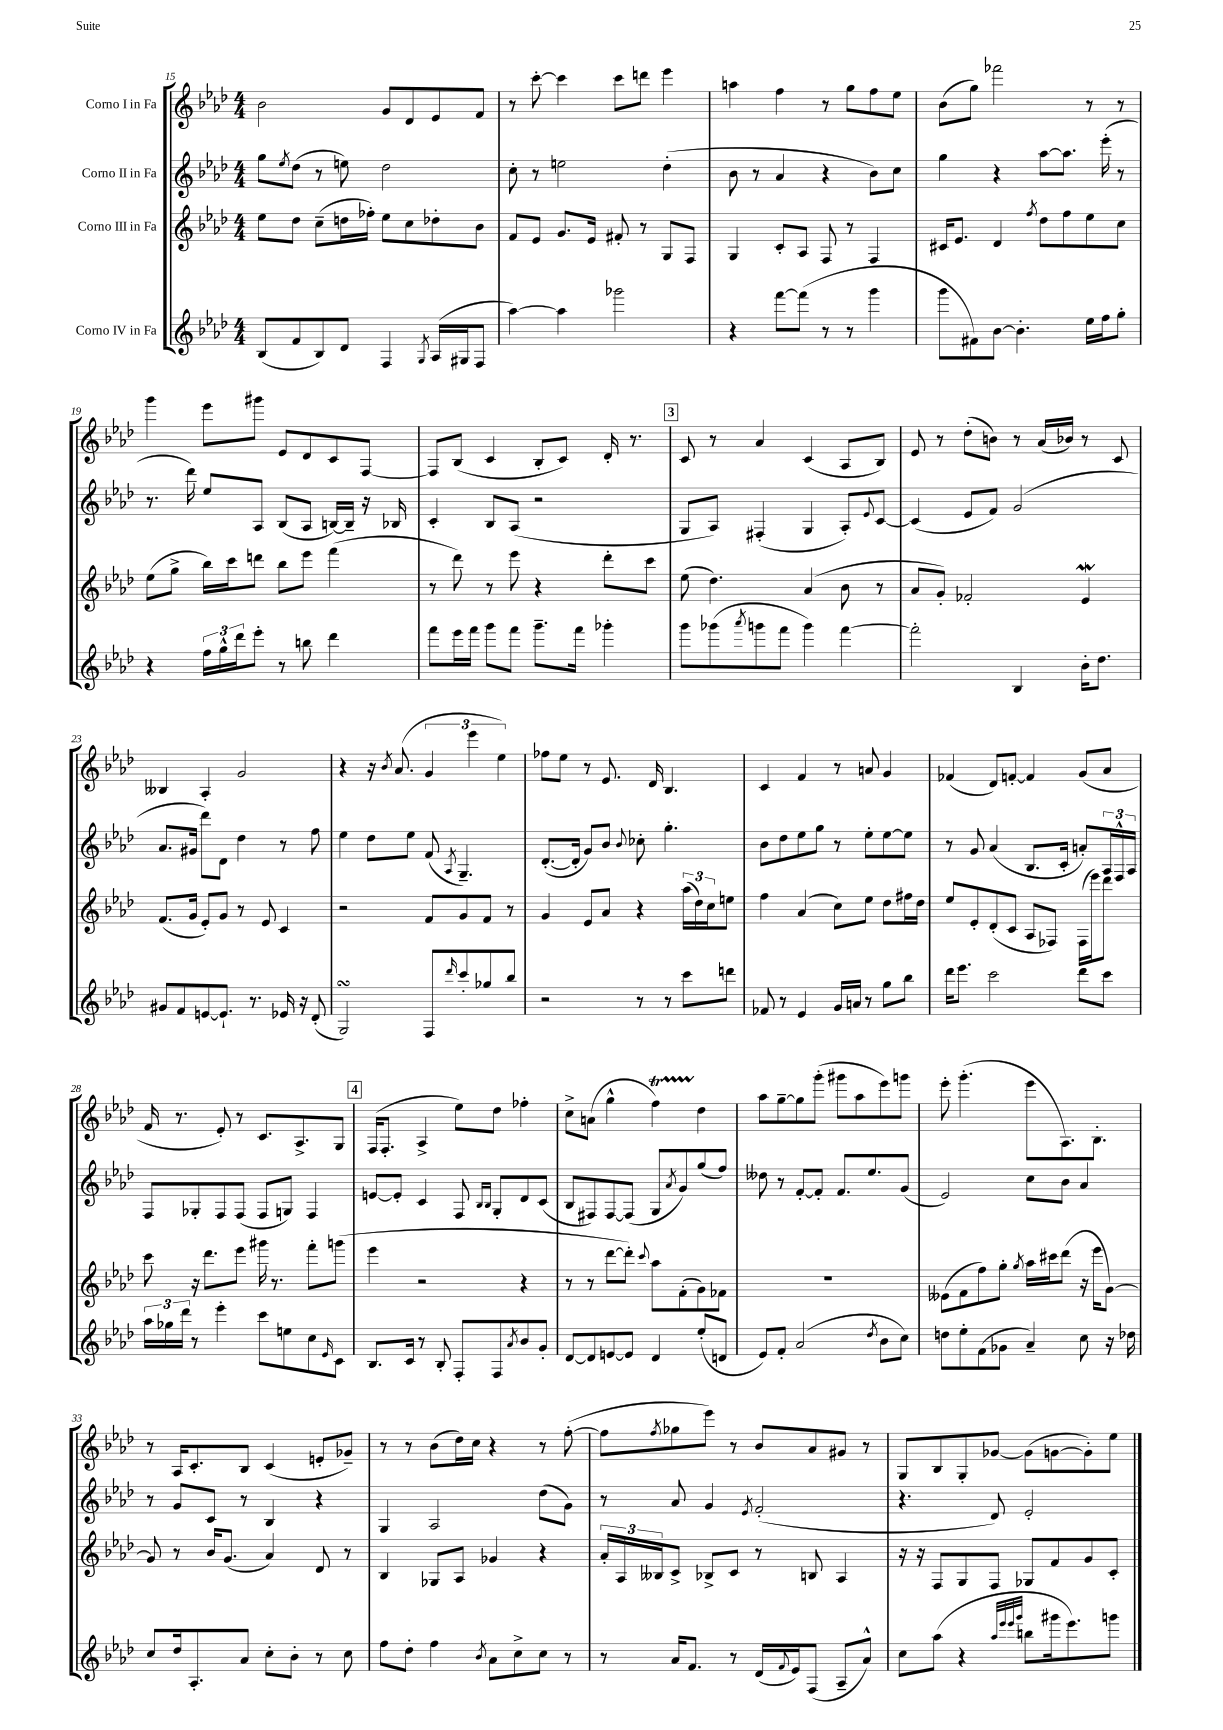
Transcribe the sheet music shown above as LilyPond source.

<<
\new StaffGroup <<
\new Staff = "s0" \with { instrumentName = "Corno I in Fa" } {
    \clef treble \key aes \major \numericTimeSignature \time 4/4
    bes'2 g'8 des'8 ees'8 f'8 |
    r8 c'''8~-. c'''4 c'''8 d'''8 ees'''4 |
    a''4 f''4 r8 g''8 f''8 ees''8 |
    bes'8( g''8) fes'''2 r8 r8 |
    g'''4 ees'''8 gis'''8 ees'8 des'8 c'8 f8~ |
    f8 bes8( c'4 bes8-. c'8) des'16-. r8. |
    \mark \markup { \box "3" } c'8 r8 aes'4 c'4( aes8 bes8) |
    ees'8 r8 des''8-.( b'8) r8 aes'16( bes'16) r8 c'8 |
    beses4 aes4-. g'2 |
    r4 r16 \acciaccatura { bes'8 } aes'8.( \tuplet 3/2 { g'4 ees'''4 ees''4) } |
    fes''8 ees''8 r8 ees'8. des'16 bes4. |
    c'4 f'4 r8 a'8 g'4 |
    fes'4( des'8) f'8~-. f'4 g'8( aes'8 |
    f'16 r8. ees'8-.) r8 c'8. aes8.-> g8 |
    \mark \markup { \box "4" } f16( f8.-. aes4-> ees''8) des''8 fes''4-. |
    c''8-> a'8( g''4-^ f''4\startTrillSpan) des''4\stopTrillSpan |
    aes''8 g''8~-- g''8 g'''8-.( gis'''8 aes''8 ees'''8) g'''8 |
    ees'''8-. g'''4.-.( ees'''8 aes8.) bes8.-. |
    r8 aes16 c'8.-. bes8 c'4( e'8-. ges'8--) |
    r8 r8 bes'8( des''16) c''16 r4 r8 f''8~-.( |
    f''8 \acciaccatura { f''8 } ges''8 ees'''8) r8 bes'8 aes'8 gis'8 r8 |
    g8 bes8 g8-. ges'8~ ges'8( g'8~ g'8-.) ees''8 \bar "|." |
}
\new Staff = "s1" \with { instrumentName = "Corno II in Fa" } {
    \clef treble \key aes \major \numericTimeSignature \time 4/4
    g''8 \acciaccatura { ees''8 } des''8( r8 e''8) des''2 |
    c''8-. r8 e''2 des''4-.( |
    bes'8 r8 aes'4 r4 bes'8) c''8 |
    g''4 r4 aes''8~ aes''8. ees'''16-.( r8 |
    r8. des'''16) ees''8 aes8 bes8( aes8 b16~) b16-- r16 bes16 |
    c'4-. bes8 aes8( r2 |
    \mark \markup { \box "3" } g8 aes8) fis4-.( g4 aes8-.) \appoggiatura { ees'8 } c'8~ |
    c'4( ees'8 f'8) g'2( |
    aes'8. gis'16 des'''8) des'8 des''4 r8 f''8 |
    ees''4 des''8 ees''8 f'8( \acciaccatura { aes8 } g4.--) |
    des'8.~-.( des'16-. g'8) bes'8 \appoggiatura { bes'8 } ces''8-. g''4.-. |
    bes'8 des''8 ees''8 g''8 r8 ees''8-. ees''8~ ees''8 |
    r8 g'8 aes'4( bes8. c'16-. a'8-.) \tuplet 3/2 { aes16 f16-^ aes16 } |
    f8 ges8-. f8 f8( f8 g8) f4 |
    \mark \markup { \box "4" } e'8~ e'8-. c'4 f8 \grace { bes16 bes16 } g8-. des'8 c'8( |
    bes8 fis8) fis8~ fis8( g8 \acciaccatura { aes'8 } g'8) g''8( f''8) |
    deses''8 r8 f'8~-. f'8-. f'8. ees''8. g'8( |
    ees'2) c''8 bes'8 aes'4 |
    r8 g'8 c'8 r8 bes4 r4 |
    g4 aes2 des''8( g'8) |
    r8 aes'8 g'4 \acciaccatura { ees'8 } f'2-.( |
    r4. des'8) ees'2-. \bar "|." |
}
\new Staff = "s2" \with { instrumentName = "Corno III in Fa" } {
    \clef treble \key aes \major \numericTimeSignature \time 4/4
    ees''8 des''8 c''8--( d''16 fes''16-.) ees''8 c''8 des''8-. bes'8 |
    f'8 ees'8 g'8. ees'16 fis'8-. r8 g8 f8 |
    g4 c'8-. aes8 f8 r8 f4 |
    cis'16 ees'8. des'4 \acciaccatura { f''8 } des''8 f''8 ees''8 c''8 |
    ees''8( g''8-> bes''16) c'''16 d'''8 bes''8 ees'''8 f'''4( |
    r8 des'''8) r8 ees'''8 r4 des'''8-. c'''8 |
    \mark \markup { \box "3" } ees''8( des''4.) aes'4( bes'8 r8 |
    aes'8 g'8-.) fes'2-. ees'4\mordent |
    f'8.( g'16 ees'8-.) g'8 r8 ees'8 c'4 |
    r2 f'8 g'8 f'8 r8 |
    g'4 ees'8 aes'8 r4 \tuplet 3/2 { aes''16( des''16) c''16 } e''8 |
    f''4 aes'4( c''8) ees''8 des''8 fis''16 des''16 |
    ees''8 ees'8-. des'8-.( c'8 aes8 fes8) fes16( ees'''16) des'''8 |
    c'''8 r16 des'''8. ees'''8 gis'''16 r8. f'''8-. g'''8( |
    \mark \markup { \box "4" } ees'''4 r2 r4 |
    r8 r8 des'''8~ des'''8-.) \appoggiatura { c'''8 } aes''8 f'8-.( g'8) fes'8 |
    R1 |
    eeses'8( f'8 f''8) g''8-. \acciaccatura { g''8 } aes''16 cis'''16 des'''8( r16 ees'''16 g'8~) |
    g'8 r8 bes'16 g'8.( aes'4) des'8 r8 |
    bes4 ges8 aes8 ges'4 r4 |
    \tuplet 3/2 { aes'16-. aes16 beses16 } c'8-> bes8-> c'8 r8 b8 aes4 |
    r16 r16 f8 g8 f8 ges8 f'8 g'8 c'8-. \bar "|." |
}
\new Staff = "s3" \with { instrumentName = "Corno IV in Fa" } {
    \clef treble \key aes \major \numericTimeSignature \time 4/4
    bes8( f'8 bes8) des'8 f4 \acciaccatura { g8 } aes16( gis16 f8 |
    aes''4~) aes''4 ges'''2 |
    r4 f'''8~ f'''8( r8 r8 g'''4 |
    g'''8 fis'8) bes'8~ bes'4.-. ees''16 f''16 g''8-. |
    r4 \tuplet 3/2 { f''16 g''16-^ des'''16 } ees'''8-. r8 b''8 des'''4 |
    f'''8 ees'''16 f'''16 g'''8 f'''8 g'''8.-- f'''16 ges'''4-. |
    \mark \markup { \box "3" } g'''8 ges'''8( \acciaccatura { aes'''8 } g'''8 f'''8 g'''4) f'''4~ |
    f'''2-. bes4 bes'16-. des''8. |
    gis'8 f'8 e'8~ e'8.-! r8. ees'16 r16 des'8-.( |
    g2\turn) f8 \grace { des'''16 } c'''8-. ges''8 bes''8 |
    r2 r8 r8 c'''8 d'''8 |
    fes'8 r8 ees'4 g'16 a'16 r8 g''8 bes''8 |
    des'''16 ees'''8. c'''2 des'''8 c'''8 |
    \tuplet 3/2 { aes''16 ges''16 des'''16 } r8 ees'''4-. c'''8 e''8 c''8 \grace { ees'16 } c'8 |
    \mark \markup { \box "4" } bes8. c'16 r8 bes8-. f8-. f8 \acciaccatura { aes'8 } bes'8 g'8-. |
    des'8~ des'8 e'8~ e'8 des'4 ees''8-.( d'8 |
    ees'8) f'8-. aes'2( \acciaccatura { des''8 } bes'8 c''8) |
    d''8 ees''8-. f'8( ges'8 aes'4--) c''8 r16 des''16 |
    c''8 des''16 aes8.-. aes'8 c''8-. bes'8-. r8 c''8 |
    f''8 des''8-. f''4 \acciaccatura { bes'8 } aes'8 c''8-> c''8 r8 |
    r8 aes'16 f'8. r8 des'16( \appoggiatura { f'8 } ees'16) f8( aes8-- aes'8-^) |
    c''8 aes''8( r4 \grace { aes''32 ees'''32 ees'''32 g'''32 } b''8 gis'''16 ees'''8.) g'''8 \bar "|." |
}
>>
>>
\layout { \context { \Score currentBarNumber = #15 } }
